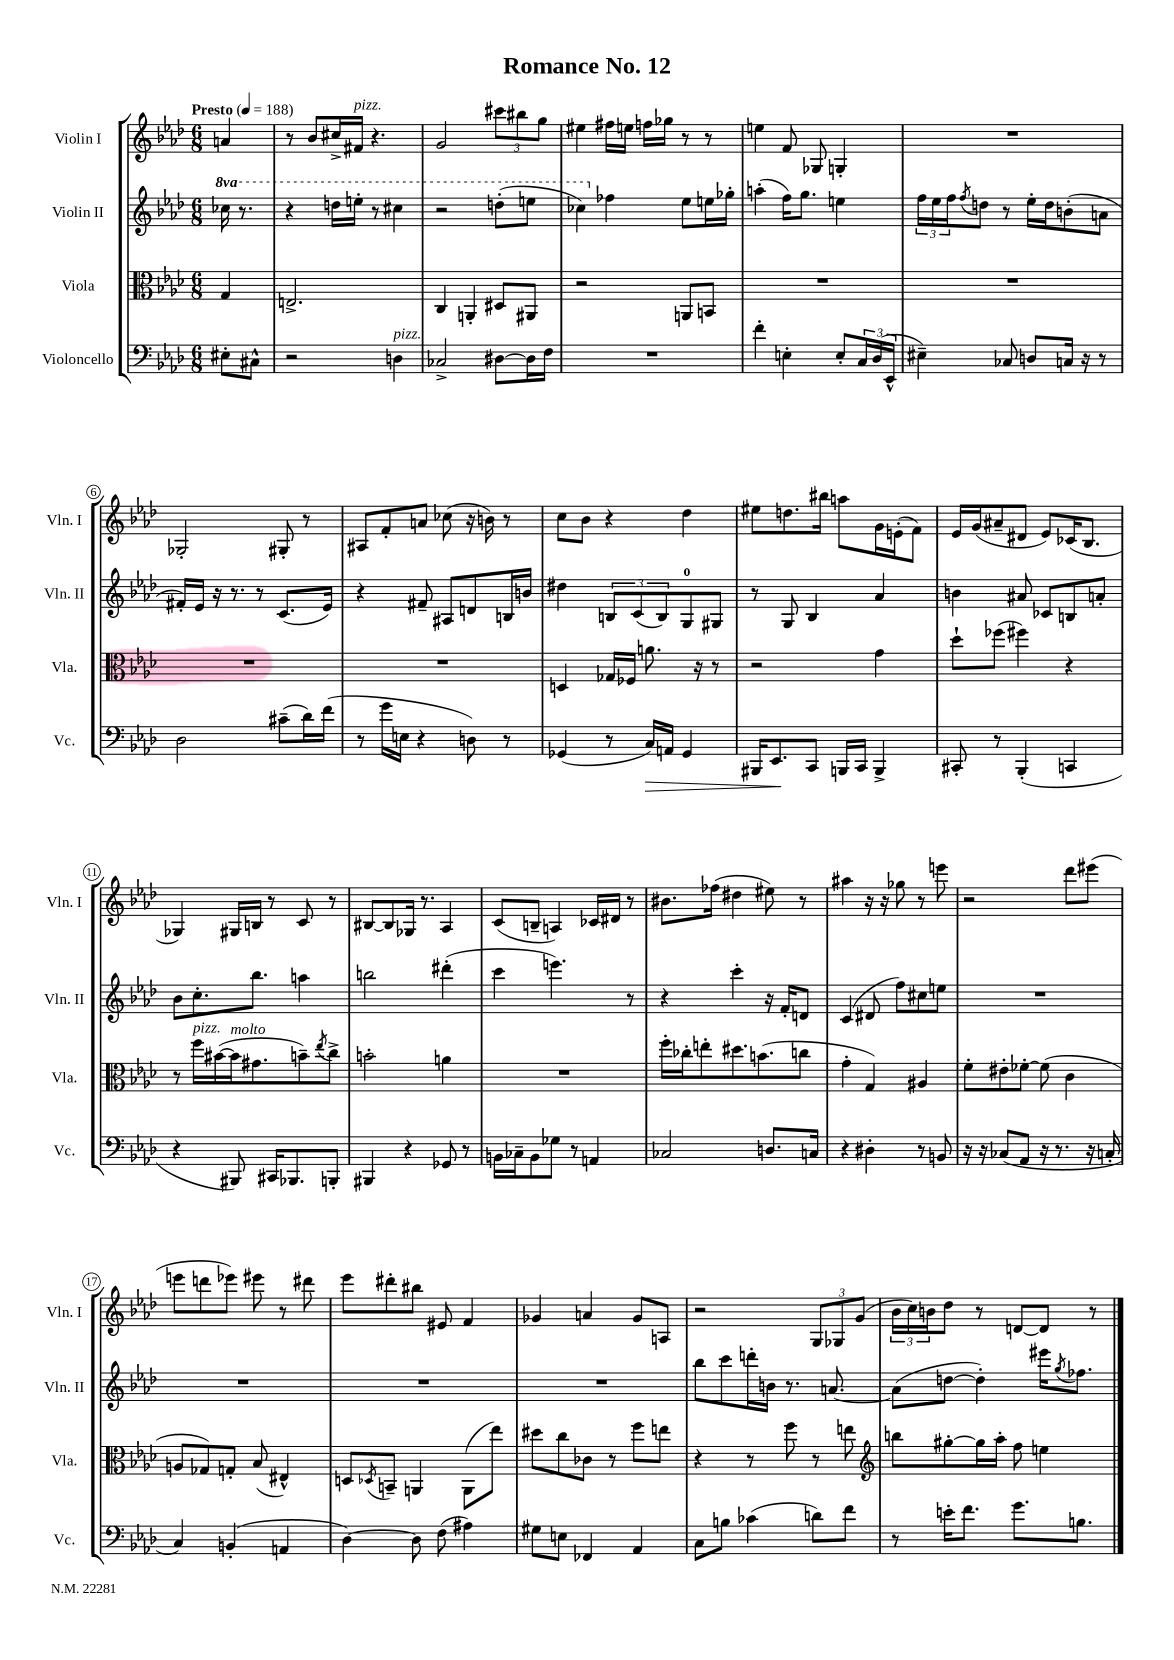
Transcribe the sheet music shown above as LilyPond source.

\header { title = "Romance No. 12" }
<<
\new StaffGroup <<
\new Staff = "s0" \with { instrumentName = "Violin I" shortInstrumentName = "Vln. I" } {
    \clef treble \key aes \major \numericTimeSignature \time 6/8 \partial 4 \tempo "Presto" 4 = 188
    a'4 |
    r8 bes'8 cis''16-> fis'16^\markup { \italic "pizz." } r4. |
    g'2 \tuplet 3/2 { cis'''8 bis''8 g''8 } |
    eis''4 fis''16 e''16 f''16 ges''16 r8 r8 |
    e''4 f'8 ges8 g4-. |
    R2. |
    ges2-. gis8-. r8 |
    ais8 f'8-. a'8 ces''8( r16 b'16) r8 |
    c''8 bes'8 r4 des''4 |
    eis''8 d''8. bis''16 a''8 g'16 e'16-.( f'8) |
    ees'16 g'16( ais'8-- dis'8 ees'8) ces'16( bes8. |
    ges4) gis16 b16 r8 c'8 r8 |
    bis8~ bis8 ges16 r8. aes4 |
    c'8( b8-- a4) ces'16 dis'16 r8 |
    bis'8. fes''16( dis''4 eis''8) r8 |
    ais''4 r16 r16 ges''8 r8 e'''8 |
    r2 des'''8 eis'''8( |
    e'''8 d'''8 ees'''8) eis'''8 r8 dis'''8 |
    ees'''8 dis'''8-. bis''8 eis'8 f'4 |
    ges'4 a'4 ges'8 a8 |
    r2 \tuplet 3/2 { g8 ges8 g'8( } |
    \tuplet 3/2 { bes'16 c''16) b'16 } des''8 r8 d'8~ d'8 r8 \bar "|." |
}
\new Staff = "s1" \with { instrumentName = "Violin II" shortInstrumentName = "Vln. II" } {
    \clef treble \key aes \major \numericTimeSignature \time 6/8 \set Staff.ottavationMarkups = #ottavation-simple-ordinals \partial 4
    \ottava #1 ces'''16 r8. |
    r4 d'''16 e'''16-. r8 cis'''4 |
    r2 d'''8-.( e'''8 |
    ces'''4) \ottava #0 fes''4 ees''8 e''16 ges''16-. |
    a''4-.( f''16) g''8. e''4 |
    \tuplet 3/2 { f''16 ees''16 f''16 } \acciaccatura { f''8 } d''8 r8 ees''16-. d''16 b'8-.( a'8 |
    fis'16-.) ees'16 r16 r8. r8 c'8.( ees'16) |
    r4 fis'8-- ais8 d'8 b16 b'16 |
    dis''4 \tuplet 3/2 { b8 c'8( b8) } g8-0 gis8 |
    r8 g8 bes4 aes'4 |
    b'4 ais'8 ces'8 b8 a'8-. |
    bes'8 c''8.-. bes''8. a''4 |
    b''2 dis'''4-.( |
    c'''4 e'''4.) r8 |
    r4 c'''4-. r16 f'16-. d'8 |
    c'4( dis'8 f''8) cis''8 e''8 |
    R2. |
    R2. |
    R2. |
    R2. |
    bes''8 c'''8 d'''16-. b'16 r8. a'8.~ |
    a'8( d''8~ d''4-.) eis'''16 \acciaccatura { g''8 } fes''8. \bar "|." |
}
\new Staff = "s2" \with { instrumentName = "Viola" shortInstrumentName = "Vla." } {
    \clef alto \key aes \major \numericTimeSignature \time 6/8 \partial 4
    g4 |
    e2.-> |
    c4 a,4-. dis8 ais,8 |
    r2 a,8 b,8 |
    R2. |
    R2. |
    R2. |
    R2. |
    d4 ges16 fes16 a'8. r16 r8 |
    r2 g'4 |
    des''8-! fes''8( fis''4) r4 |
    r8 f''16^\markup { \italic "pizz." } bis'16~( bis'16^\markup { \italic "molto" } gis'8. b'8--) \acciaccatura { ees''8 } c''8-> |
    b'2-. a'4 |
    R2. |
    f''16-. ces''16-. e''8-. dis''8. b'8.( c''8 |
    g'4-. g4) ais4 |
    f'8-. eis'8-. fes'8~-. fes'8( c'4 |
    a8 ges8) g8-. bes8( eis4-^) |
    d8 \acciaccatura { des8 } b,8-- a,4 a,8( ees''8) |
    dis''8 c''8 ces'8 r8 f''8 e''8 |
    r4 r8 f''8 r8 e''8 |
    \clef treble b''8 gis''8~-. gis''16 aes''16-. f''8 e''4 \bar "|." |
}
\new Staff = "s3" \with { instrumentName = "Violoncello" shortInstrumentName = "Vc." } {
    \clef bass \key aes \major \numericTimeSignature \time 6/8 \partial 4
    eis8-. cis8-^ |
    r2 d4^\markup { \italic "pizz." } |
    ces2-> dis8~ dis16 f16 |
    R2. |
    f'4-. e4-. e8-. \tuplet 3/2 { c16 des16( ees,16-^ } |
    eis4--) ces8 d8 c16 r16 r8 |
    des2 cis'8--( des'16) f'16( |
    r8 g'16 e16 r4 d8) r8 |
    ges,4( r8 c16\>) a,16 ges,4 |
    bis,,16 ees,8.\! c,8 b,,16 c,16 b,,4-> |
    cis,8-. r8 bes,,4-.( c,4 |
    r4 bis,,8) cis,16 bes,,8. b,,8-. |
    bis,,4 r4 ges,8 r8 |
    b,16 ces16-- b,8 ges8 r8 a,4 |
    ces2 d8. c16 |
    r4 dis4-. r8 b,8 |
    r16 r16 ces8( aes,8 r16 r8. r16 c16-. |
    c4) b,4-.( a,4 |
    des4~) des8 f8( ais4) |
    gis8 e8 fes,4 aes,4 |
    c8 b8 ces'4( d'8) f'8 |
    r8 e'16-. f'8. g'8. b8. \bar "|." |
}
>>
>>
\layout { \context { \Score \override BarNumber.stencil = #(make-stencil-circler 0.1 0.3 ly:text-interface::print) } }
